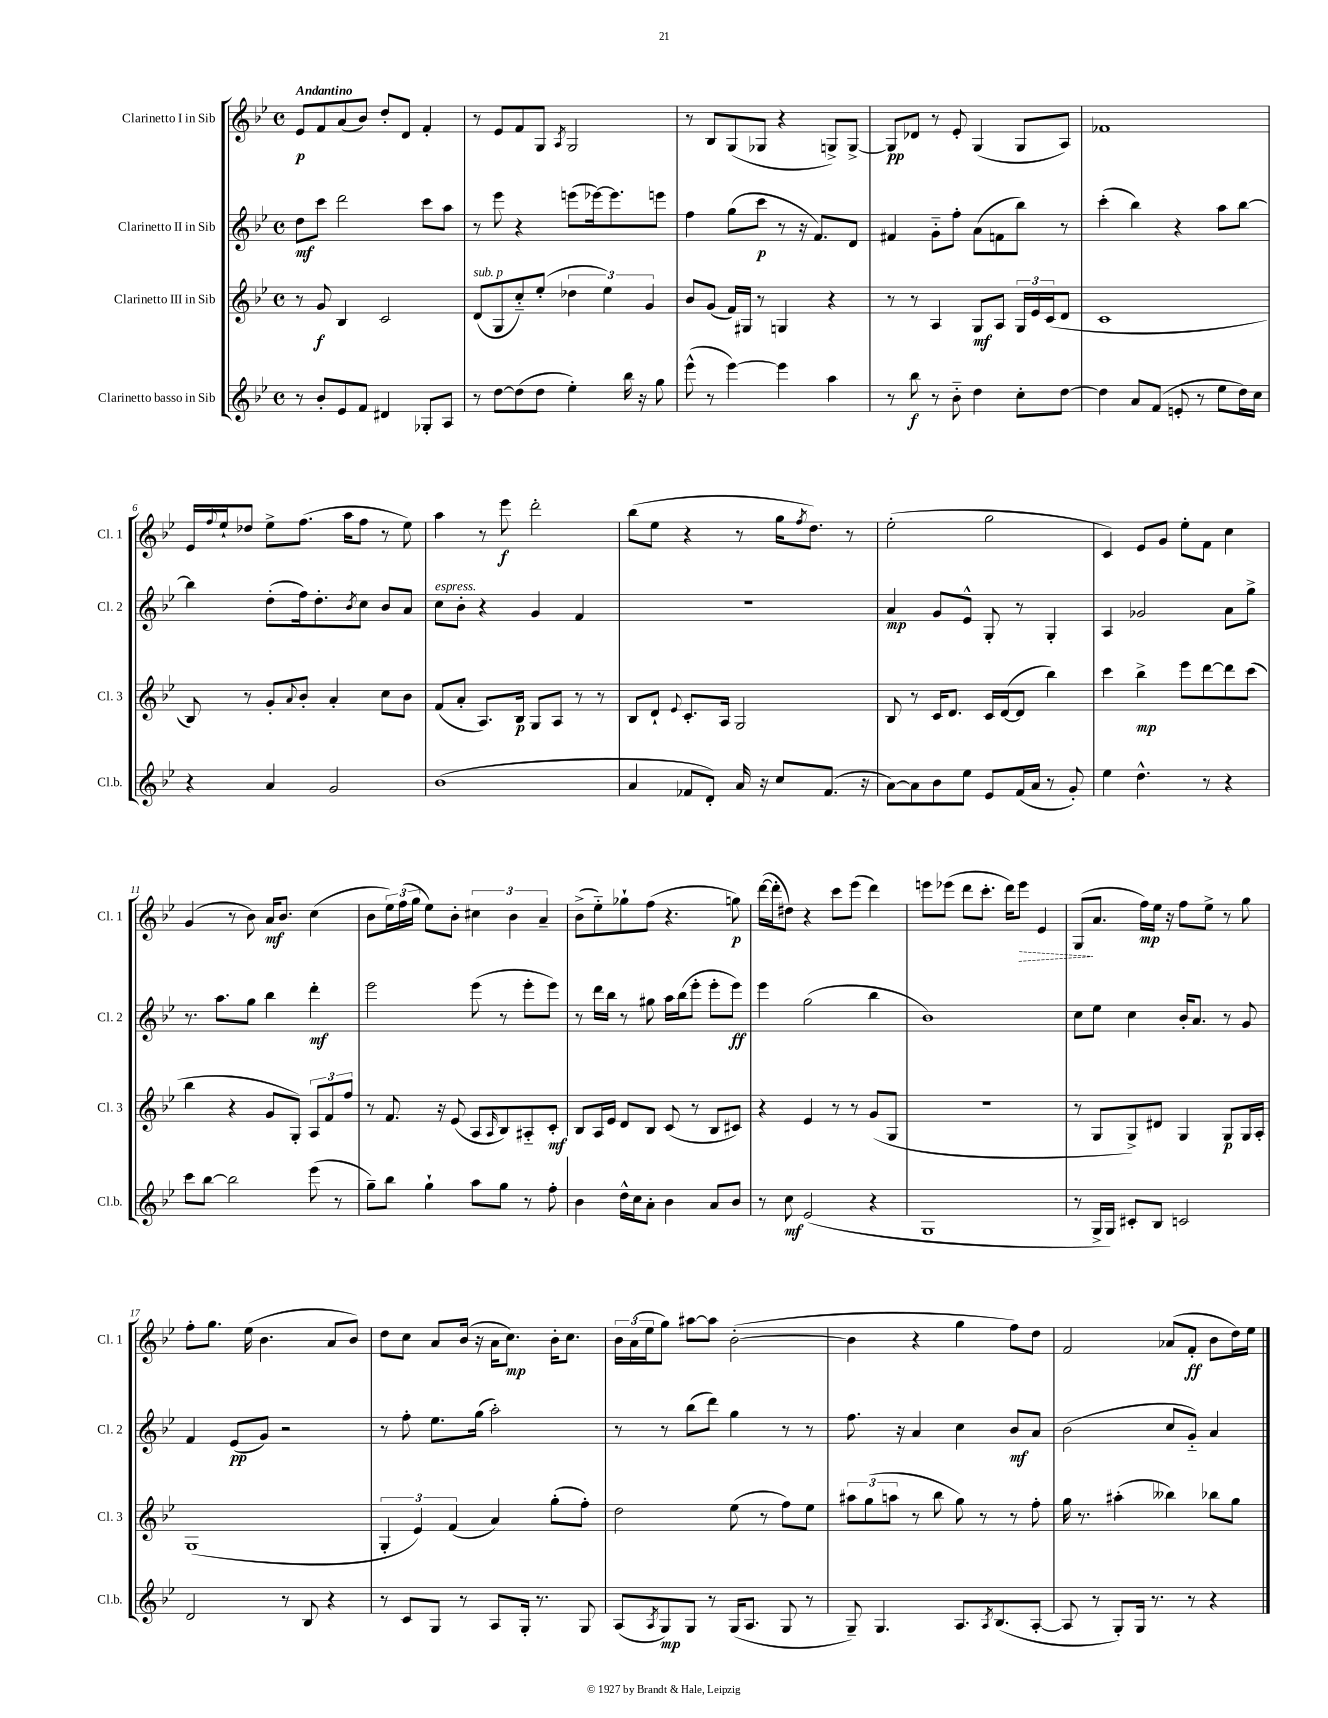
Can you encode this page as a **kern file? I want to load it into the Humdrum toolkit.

**kern	**kern	**kern	**kern
*staff4	*staff3	*staff2	*staff1
*clefG2	*clefG2	*clefG2	*clefG2
*k[b-e-]	*k[b-e-]	*k[b-e-]	*k[b-e-]
*M4/4	*M4/4	*M4/4	*M4/4
*met(c)	*met(c)	*met(c)	*met(c)
8r	8r	8dd	8e-
8b-'	8g	8ccc	8f
8e-	4B-	2ddd	(8a
8f	.	.	8b-)
4d#	2c	.	8dd'
.	.	.	8d
8G-'	.	8ccc	4f'
8A	.	8aa	.
=	=	=	=
8r	(8d	8r	8r
[8dd	8G	8eee-	8e-
(8dd]	8cc'~)	4r	8f
8dd	(8ee-'	.	8G
.	.	.	8qA
4ee-')	6dd-	(8eee	2G
.	.	[16eee-)	.
.	6ee-)	.	.
.	.	8.eee-]	.
16bb-	.	.	.
16r	.	.	.
.	6g	.	.
8gg	.	8eee	.
=	=	=	=
(8eee-^^	8b-	4ff	8r
8r	(8g	.	8B-
[4eee-)	16f)	(8gg	(8G
.	16G#	.	.
.	8r	8ccc	8G-
4eee-]	4G	8r	4r
.	.	16r	.
.	.	8.f)	.
4aa	4r	.	8G^)
.	.	8d	[8G^
=	=	=	=
8r	8r	4f#	8G]
8bb-	8r	.	8d-
8r	4A	8g'~	8r
8b-'~	.	8ff'	8e-'
4dd	8G	(8a	(4G
.	8A	8f	.
8cc'	24G	8bb-)	8G
.	24e-	.	.
.	(24c	.	.
[8dd	8d	8r	8A)
=	=	=	=
4dd]	1c	(4ccc'	1f-
8a	.	4bb-)	.
(8f	.	.	.
8e'	.	4r	.
8r	.	.	.
8ee-	.	8aa	.
16dd)	.	[8bb-	.
16cc	.	.	.
=	=	=	=
4r	8B-)	4bb-]	16e-
.	.	.	8qqff
.	.	.	16ee-`
.	8r	.	8dd-
4a	8g'	(8dd'	8ee-^
.	8qqa	.	.
.	8b-'	16ff)	(8.ff
.	.	8.dd'	.
2g	4a'	.	.
.	.	.	16aa
.	.	8qb-	.
.	.	8cc	8ff
.	8cc	8b-	8r
.	8b-	8a	8ee-)
=	=	=	=
(1b-	(8f	8cc	4aa
.	8a'	8b-'	.
.	8.A)	4r	8r
.	.	.	8eee-
.	16B-	.	.
.	8G	4g	2ddd'
.	8A	.	.
.	8r	4f	.
.	8r	.	.
=	=	=	=
4a	8B-	1r	(8bb-
.	8d`	.	8ee-
.	8qqe-	.	.
8f-	8.c'	.	4r
8d')	.	.	.
.	16A	.	.
16a	2G	.	8r
16r	.	.	.
8cc	.	.	16gg
.	.	.	8qff
.	.	.	8.dd)
(8.f-	.	.	.
.	.	.	8r
16r	.	.	.
=	=	=	=
[8a)	8B-	4a	(2ee-'
8a]	8r	.	.
8b-	16c	8g	.
.	8.d	.	.
8ee-	.	8e-^^	.
8e-	16c	8G'	2gg
.	([16d	.	.
(16f	8d]	8r	.
16a	.	.	.
8r	4bb-)	4G'	.
8g')	.	.	.
=	=	=	=
4ee-	4ccc	4A	4c)
4.dd^^	4bb-^	2g-	8e-
.	.	.	8g
.	8eee-	.	8ee-'
8r	[8ddd	.	8f
4r	8ddd]	8a	4cc
.	(8ccc	8gg^	.
=	=	=	=
8ccc	4bb-	8.r	(4g
[8bb-	.	.	.
.	.	8.aa	.
2bb-]	4r	.	8r
.	.	8gg	8b-)
.	8g	4bb-	16a
.	.	.	8.b-
.	8G')	.	.
(8eee-	12A	4ddd'	(4cc
.	12f	.	.
8r	.	.	.
.	12ff	.	.
=	=	=	=
8gg~)	8r	2eee-	8b-
8bb-	8.f	.	24ee-)
.	.	.	(24ff
.	.	.	24gg
4gg`	.	.	8ee-)
.	16r	.	.
.	(8e-	.	8b-'
8aa	8A	(8eee-	6cc#
.	16qqA	.	.
8gg	8B-)	8r	.
.	.	.	6b-
8r	8A#'~	8eee-'	.
.	.	.	6a~
8ff'	8c'	8eee-)	.
=	=	=	=
4b-	8B-	8r	(8b-^
.	16A	16ddd	8ee-'~)
.	16e-	16bb-	.
16dd^^	8d	8r	8gg-`
16cc	.	.	.
8a'	8B-	8gg#	(8ff
4b-	(8c	16aa	4.r
.	.	(16bb-	.
.	8r	8eee-'	.
8a	8B-	8eee-'	.
8b-	8c#)	8eee-)	8gg)
=	=	=	=
8r	4r	4eee-	([16ddd
.	.	.	16ddd']
8cc	.	.	8dd#)
(2e-	4e-	(2gg	4r
.	8r	.	8ccc
.	8r	.	(8eee-
4r	(8g	4bb-	4ddd)
.	8G	.	.
=	=	=	=
1G	1r	1b-)	8eee
.	.	.	(8eee-
.	.	.	8ddd
.	.	.	8.ccc'
.	.	.	16ddd)
.	.	.	8eee-
.	.	.	4e-
=	=	=	=
8r	8r	8cc	(8G
16G^	8G	8ee-	8.a
16G)	.	.	.
8c#'	8G^)	4cc	.
.	.	.	16ff)
8B-	8d#	.	16ee-
.	.	.	16r
2c	4G	16b-'	8ff
.	.	8.a	.
.	.	.	8ee-^
.	8G	8r	8r
.	16G	8g	8gg
.	16A'	.	.
=	=	=	=
2d	(1G	4f	8ff'
.	.	.	8.gg
.	.	(8e-	.
.	.	.	(16ee-
.	.	8g)	4.b-
8r	.	2r	.
8B-	.	.	.
4r	.	.	8a
.	.	.	8b-)
=	=	=	=
8r	6G'	8r	8dd
8c	.	8ff'	8cc
.	6e-)	.	.
8G	.	8.ee-	8a
.	(6f	.	.
8r	.	.	(16b-
.	.	(16gg	16r
8A	4a)	2aa')	16a
.	.	.	8.cc)
16G'	.	.	.
8.r	.	.	.
.	(8gg'	.	16b-'
.	.	.	8.cc
8G	8ff')	.	.
=	=	=	=
(8A	2dd	8r	24b-
.	.	.	(24a
.	.	.	24ee-
8qA	.	.	.
8G)	.	8r	8gg)
8G	.	(8bb-	[8aa#
8r	.	8ddd)	8aa#]
(16G	(8ee-	4gg	([2b-'
8.A	.	.	.
.	8r	.	.
8G	8ff)	8r	.
8r	8ee-	8r	.
=	=	=	=
8G~)	12aa#	8.ff	4b-]
.	(12gg	.	.
4.G	.	.	.
.	12aa	.	.
.	.	16r	.
.	8r	4a	4r
.	8bb-	.	.
8.A	8gg)	4cc	4gg
.	8r	.	.
8qA	.	.	.
(8.B-	.	.	.
.	8r	8b-	8ff)
[8A'	8ff'	8a	8dd
=	=	=	=
8A]	16gg	(2b-	2f
.	8.r	.	.
8r	.	.	.
8G')	(4aa#'	.	.
16G	.	.	.
8.r	.	.	.
.	4bb--)	8cc	(8a-
8r	.	8g'~)	8f'
4r	8bb-	4a	8b-
.	8gg	.	16dd)
.	.	.	16ee-
==	==	==	==
*-	*-	*-	*-
